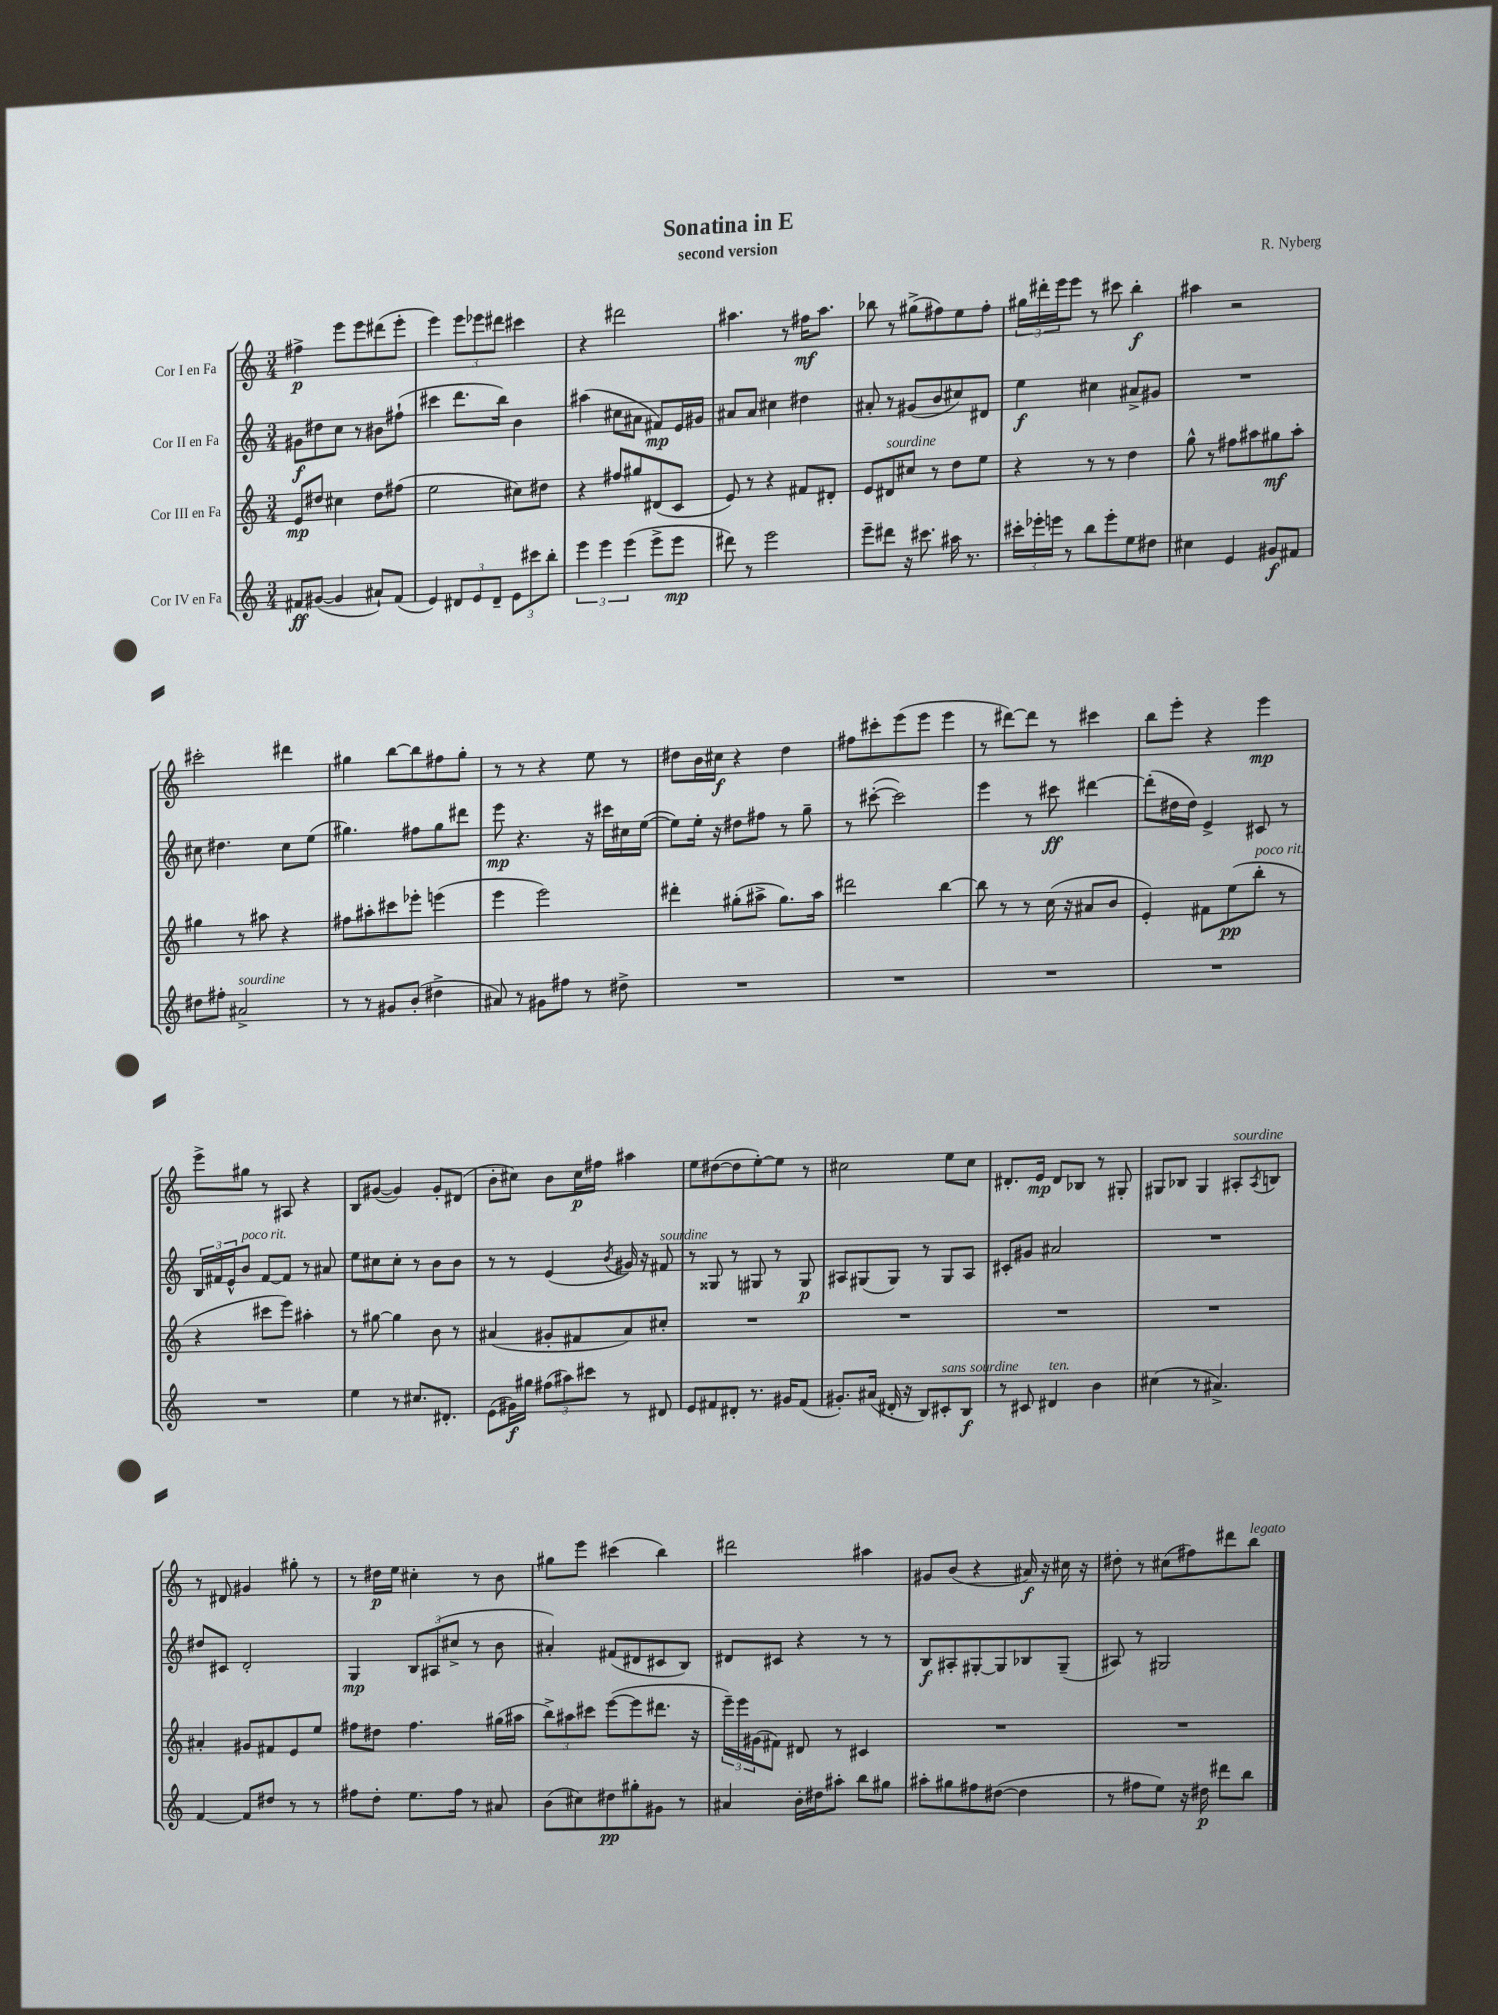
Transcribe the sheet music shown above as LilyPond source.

\header { title = "Sonatina in E" composer = "R. Nyberg" subtitle = "second version" }
<<
\new StaffGroup <<
\new Staff = "s0" \with { instrumentName = "Cor I en Fa" } {
    \clef treble \key c \major \numericTimeSignature \time 3/4
    fis''4->\p e'''8 e'''8 dis'''8( e'''8-. |
    e'''4) \tuplet 3/2 { e'''8 ees'''8 dis'''8 } cis'''4 |
    r4 dis'''2 |
    ais''4. r8 fis''16\mf ais''8. |
    bes''8 r8 gis''8->( fis''8) e''8 fis''8-. |
    \tuplet 3/2 { gis''16 dis'''16-. e'''16 } e'''8 r8 cis'''8 b''4-.\f |
    ais''4 r2 |
    cis'''2-. dis'''4 |
    gis''4 b''8~ b''8 fis''8 gis''8-. |
    r8 r8 r4 e''8 r8 |
    dis''8 b'16 cis''16\f r4 dis''4 |
    fis''8 cis'''8-. e'''8( e'''8 e'''4 |
    r8 dis'''8~) dis'''8 r8 cis'''4 |
    b''8 e'''8-. r4 e'''4\mp |
    e'''8-> gis''8 r8 ais8 r4 |
    b8 gis'8~( gis'4) gis'8-. dis'8( |
    b'8-. cis''8) b'8 cis''16\p fis''16 ais''4 |
    e''8 dis''8~( dis''8 e''8~-.) e''8 r8 |
    cis''2 e''8 cis''8 |
    dis'8.-. e'16\mp dis'8 bes8 r8 gis8-. |
    gis8 bes8 gis4 ais8-.^\markup { \italic "sourdine" } \acciaccatura { ais8 } b8 |
    r8 dis'8 gis'4 gis''8-. r8 |
    r8 dis''16\p e''16 cis''4-. r8 b'8 |
    gis''8 e'''8 cis'''4( b''4) |
    dis'''2 ais''4 |
    gis'8 b'8( r4 ais'16\f) r16 cis''16 r16 |
    dis''8-. r8 cis''8( fis''8) dis'''8 b''8^\markup { \italic "legato" } \bar "|." |
}
\new Staff = "s1" \with { instrumentName = "Cor II en Fa" } {
    \clef treble \key c \major \numericTimeSignature \time 3/4
    gis'8\f dis''8 c''8 r8 bis'8 fis''8-!( |
    cis'''4 d'''8. b''16) b'4 |
    ais''4( cis''8 ais'8 fis'8\mp) e'16 gis'16 |
    ais'8 ais'8 cis''4 dis''4 |
    ais'8-. r8 gis'8( b'8 cis''8) dis'8 |
    e''4\f cis''4 ais'8-> gis'8 |
    R2. |
    cis''8 dis''4. cis''8 e''8( |
    gis''4.) fis''8 gis''8 dis'''8 |
    e'''8\mp r4. r16 cis'''16 cis''16 e''16~( |
    e''8) e''16-. r16 dis''8 fis''8 r8 g''8-- |
    r8 cis'''8~-.( cis'''2) |
    e'''4 r8 cis'''8\ff dis'''4~ |
    dis'''8-.( dis''16 dis''16) e'4-> cis'8 r8 |
    \tuplet 3/2 { b16 fis'16 e'16-^ } b'8^\markup { \italic "poco rit." } fis'8~ fis'8 r8 ais'8 |
    e''8 cis''8 cis''8-. r8 b'8 b'8 |
    r8 r8 e'4( \acciaccatura { b'8 } gis'16) r16 fis'8^\markup { \italic "sourdine" } |
    r8 gisis8 r8 gis8 r8 gis8\p |
    ais8 gis8( gis8) r8 gis8 ais8 |
    cis'8-. gis'8 ais'2 |
    R2. |
    dis''8 cis'8 d'2-. |
    g4\mp \tuplet 3/2 { b8 ais8( cis''8-> } r8 b'8 |
    ais'4-.) fis'8( dis'8 cis'8 b8) |
    dis'8 cis'8 r4 r8 r8 |
    b8\f ais8-. gis8~-. gis8 bes8 gis8--( |
    ais8) r8 gis2 \bar "|." |
}
\new Staff = "s2" \with { instrumentName = "Cor III en Fa" } {
    \clef treble \key c \major \numericTimeSignature \time 3/4
    e'8\mp dis''8 cis''4 dis''8 fis''8( |
    e''2 cis''8) dis''8 |
    r4 fis''8 gis''8 dis'8( c'8 |
    e'8) r8 r4 fis'8 dis'8-. |
    e'8 dis'8^\markup { \italic "sourdine" } cis''8 r8 d''8 e''8 |
    r4 r8 r8 d''4 |
    g''8-^ r8 fis''8 ais''8 gis''8\mf ais''8-. |
    gis''4 r8 ais''8 r4 |
    fis''8 ais''8-. cis'''8 ees'''8-. e'''4( |
    e'''4 e'''2) |
    dis'''4-. gis''8-.( ais''8-> gis''8.) ais''16 |
    dis'''2 b''4~ |
    b''8 r8 r8 c''16( r16 ais'8 b'8 |
    e'4-.) fis'8 e''8\pp( b''8-.^\markup { \italic "poco rit." } r8 |
    r4 cis'''8 e'''8) ais''4-. |
    r8 gis''8~ gis''4 b'8 r8 |
    ais'4( gis'8-. fis'8 ais'8) cis''8-. |
    R2. |
    R2. |
    R2. |
    R2. |
    ais'4-. gis'8 fis'8 e'8 e''8 |
    fis''8 dis''8 fis''4. gis''16( ais''16 |
    \tuplet 3/2 { b''8->) ais''8 cis'''8 } e'''8~( e'''8 dis'''8. r16 |
    \tuplet 3/2 { e'''16--) e'''16 gis'16( } fis'8) dis'8 r8 cis'4 |
    R2. |
    R2. \bar "|." |
}
\new Staff = "s3" \with { instrumentName = "Cor IV en Fa" } {
    \clef treble \key c \major \numericTimeSignature \time 3/4
    fis'8\ff gis'8~( gis'4 ais'8-!) fis'8( |
    e'4) \tuplet 3/2 { dis'8 e'8 dis'8-- } \tuplet 3/2 { e'8 cis'''8 b''8-. } |
    \tuplet 3/2 { e'''4 e'''4 e'''4( } e'''8-> e'''8\mp |
    dis'''8) r8 e'''2 |
    e'''8-- dis'''8 r16 cis'''8. ais''16 r8. |
    \tuplet 3/2 { cis'''16-. ees'''16-. e'''16 } r8 b''8 e'''8-. e''8 dis''8 |
    cis''4 e'4 gis'8\f fis'8 |
    dis''8 fis''8-. ais'2->^\markup { \italic "sourdine" } |
    r8 r8 gis'8 b'8-.( dis''4-> |
    ais'8) r8 gis'8 fis''8 r8 dis''8-> |
    R2. |
    R2. |
    R2. |
    R2. |
    R2. |
    e''4 r8 cis''8. dis'8.-. |
    e'8( gis'16\f) gis''16 \tuplet 3/2 { fis''8( ais''8) cis'''8 } r8 dis'8 |
    e'8 fis'8 dis'8-. r8. gis'16 fis'8( |
    gis'8.-.) ais'16( dis'16-. r16 b8) cis'8-.^\markup { \italic "sans sourdine" } b8\f |
    r8 cis'8 dis'4^\markup { \italic "ten." } b'4 |
    cis''4( r8 ais'4.->) |
    f'4~ f'8 dis''8 r8 r8 |
    fis''8 d''8-. e''8. fis''16 r8 ais'8 |
    b'8( cis''8) dis''8\pp gis''8-. gis'8 r8 |
    ais'4 b'16-. dis''16 ais''8-. b''8 gis''8 |
    ais''8-. gis''8 fis''8 dis''8~( dis''4 |
    r8 fis''8 e''8) r16 dis''16\p dis'''8 b''8 \bar "|." |
}
>>
>>
\layout { \context { \Score \remove "Bar_number_engraver" } }
